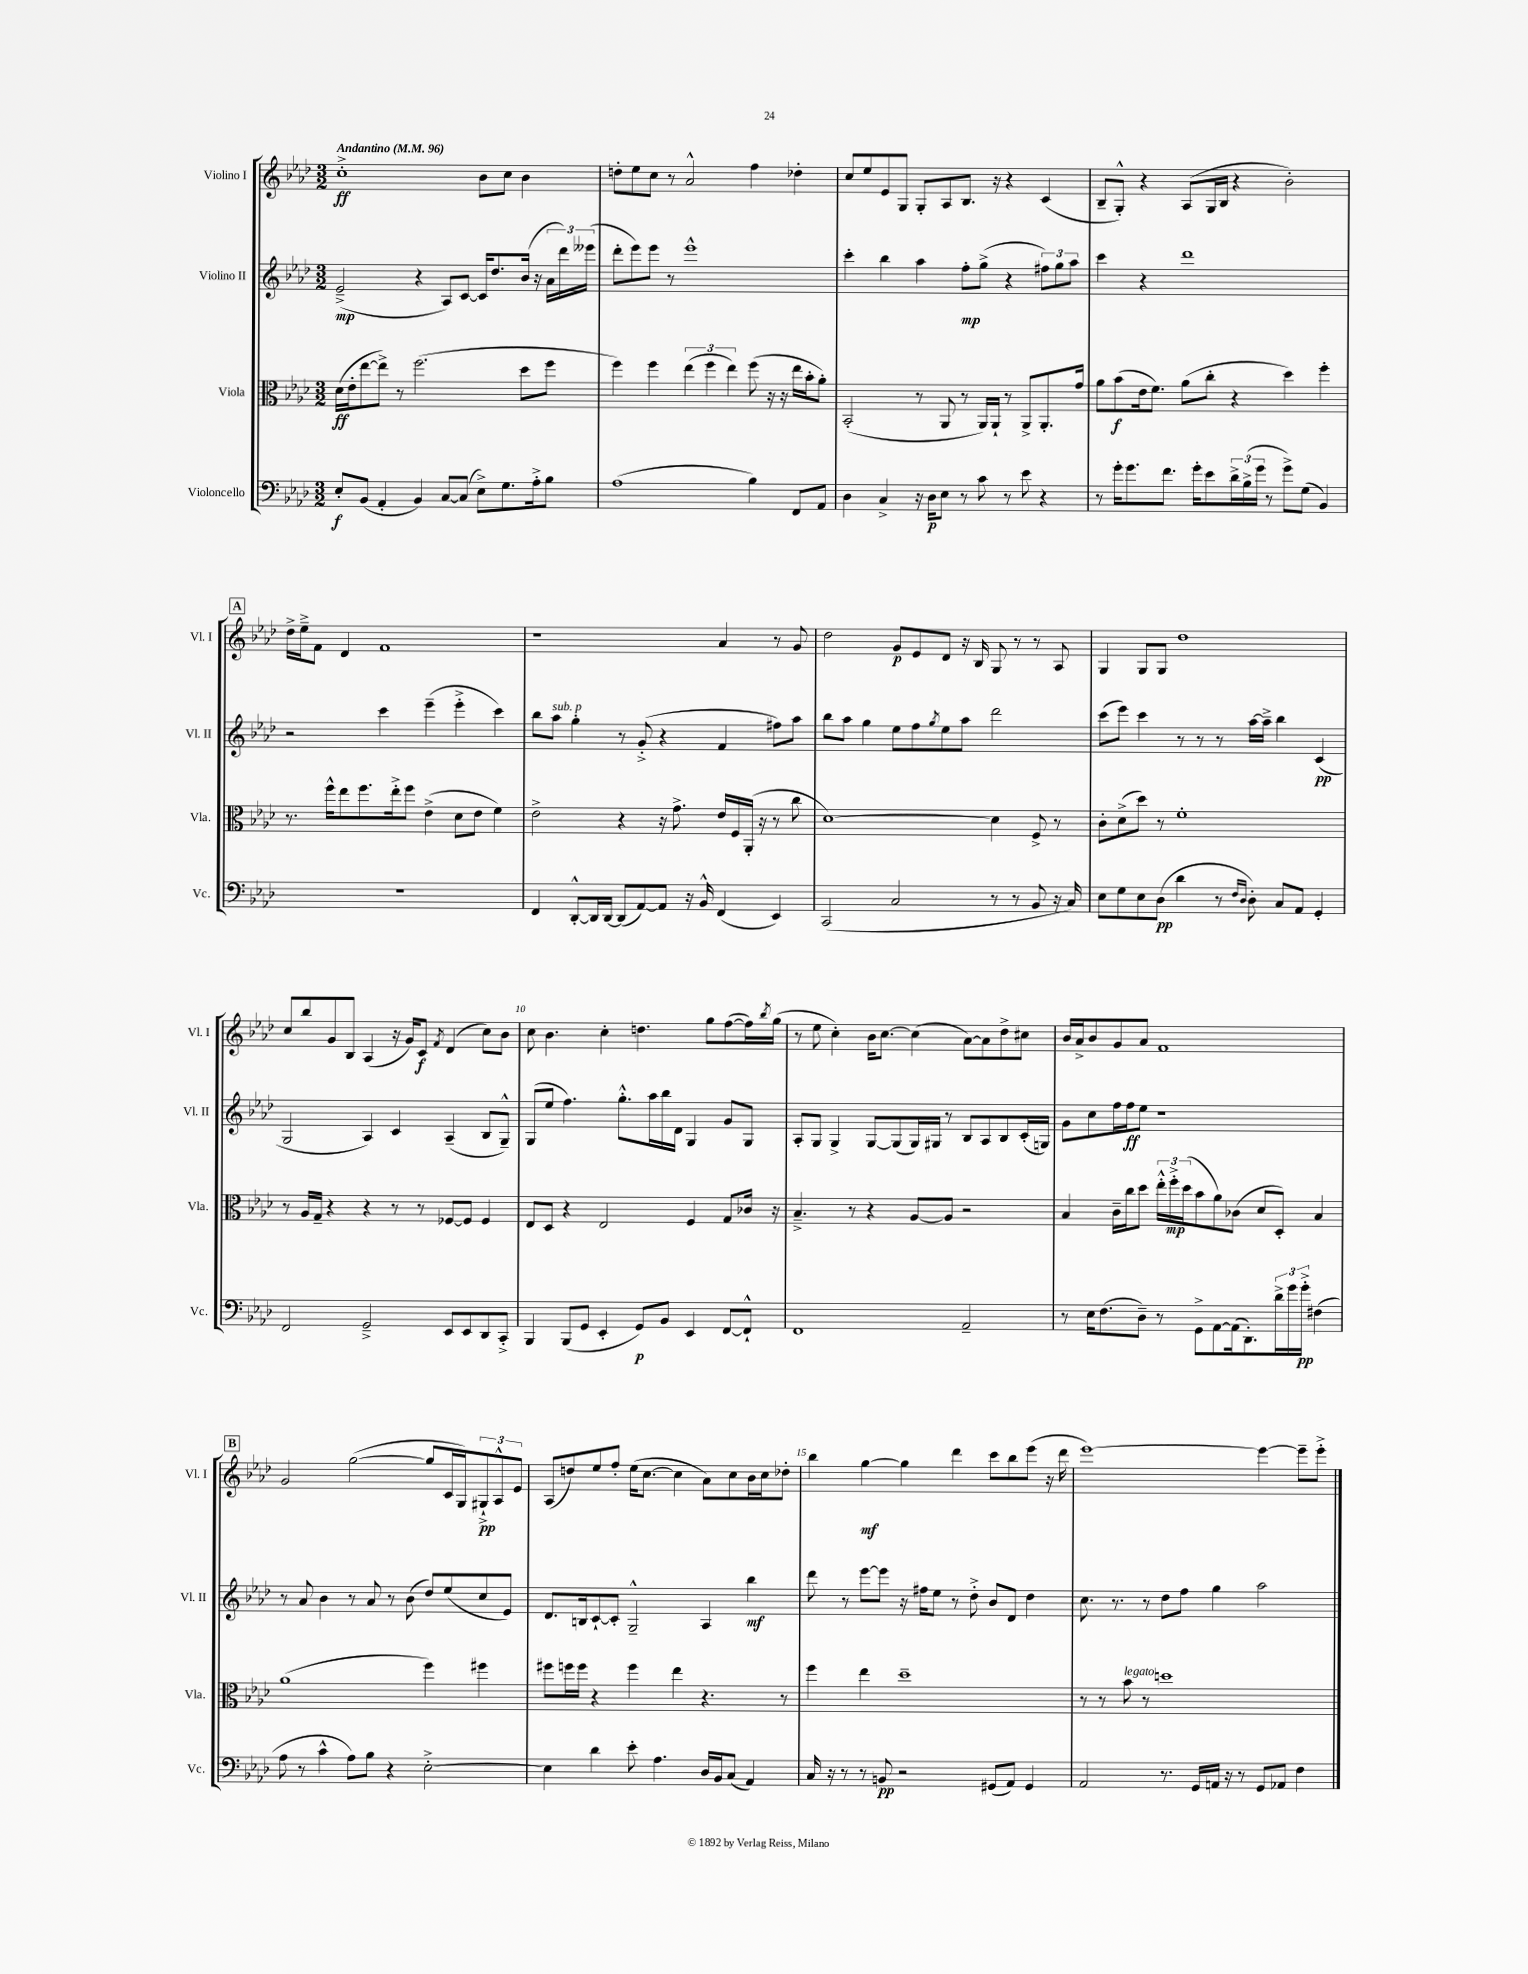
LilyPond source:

<<
\new StaffGroup <<
\new Staff = "s0" \with { instrumentName = "Violino I" shortInstrumentName = "Vl. I" } {
    \clef treble \key aes \major \numericTimeSignature \time 3/2 \tempo "Andantino" 4 = 96
    c''1-.->\ff bes'8 c''8 bes'4 |
    d''8-. ees''8 c''8 r8 aes'2-^ f''4 des''4-. |
    c''8 ees''8 ees'8 g8 g8-. aes8 bes8. r16 r4 c'4( |
    bes8-- g8-.-^) r4 aes8( g16 bes16 r4 bes'2-.) |
    \mark \markup { \box "A" } des''16-> ees''16---> f'8 des'4 f'1 |
    r1 aes'4 r8 g'8 |
    des''2 g'8\p ees'8 des'8 r16 bes16 g8 r8 r8 aes8 |
    g4 g8 g8 des''1 |
    c''8 bes''8 g'8 bes8 aes4( r16 g'16) c'8\f \acciaccatura { f'8 } des'4( c''8) bes'8 |
    c''8 bes'4. c''4-. d''4. g''8 f''8~( f''16) \acciaccatura { bes''8 } g''16( |
    r8 ees''8 c''4-.) bes'16 c''8.~ c''4( aes'8~) aes'8 des''8-> cis''8 |
    bes'16 aes'16-> bes'8 g'8 aes'8 f'1 |
    \mark \markup { \box "B" } g'2 g''2~( g''8 c'16 g16) \tuplet 3/2 { gis8-!->\pp aes8-^ ees'8 } |
    aes8( d''8) ees''8 f''8-. ees''16( c''8.~ c''4 aes'8) c''8 bes'16 c''16 des''8-. |
    bes''4 g''4~\mf g''4 des'''4 c'''8 bes''8 ees'''8( r16 des'''16 |
    ees'''1~) ees'''4~ ees'''8-- ees'''8-.-> \bar "|." |
}
\new Staff = "s1" \with { instrumentName = "Violino II" shortInstrumentName = "Vl. II" } {
    \clef treble \key aes \major \numericTimeSignature \time 3/2
    ees'2--->\mp( r4 aes8) c'8~ c'16 des''8. bes'16( r16 \tuplet 3/2 { aes'16 des'''16) eeses'''16( } |
    des'''8-. ees'''8) ees'''8 r8 ees'''1-^ |
    c'''4-. bes''4 aes''4 f''8-.\mp g''8->( r4 \tuplet 3/2 { fis''8) g''8 aes''8 } |
    c'''4 r4 des'''1 |
    \mark \markup { \box "A" } r2 c'''4 ees'''4--( ees'''4-.-> c'''4) |
    bes''8 aes''8^\markup { \italic "sub. p" } g''4-. r8 g'8-.->( r4 f'4 fis''8) aes''8 |
    bes''8 aes''8 g''4 ees''8 f''8 \acciaccatura { g''8 } ees''8 aes''8 des'''2 |
    c'''8( ees'''8) c'''4 r8 r8 r8 aes''16~ aes''16---> bes''4 c'4\pp( |
    g2 aes4) c'4 aes4--( bes8 g8---^) |
    g8( ees''8 f''4.) g''8.-.-^ aes''16 bes''16 des'16 g4 g'8 g8 |
    aes8-. g8 g4-> g8~ g8( g16) gis16 r8 bes8 aes8 bes8 c'16-.( g16) |
    g'8 c''8 f''16 f''16\ff ees''8 r1 |
    \mark \markup { \box "B" } r8 aes'8 bes'4 r8 aes'8 r8 bes'8( des''8) ees''8( c''8 ees'8) |
    des'8. b16 c'8~-! c'8-. g2---^ aes4 bes''4\mf |
    des'''8 r8 ees'''8~ ees'''8 r16 fis''16 ees''8 r8 des''8-.-> bes'8 des'8 des''4 |
    c''8. r8. r8 des''8 f''8 g''4 aes''2 \bar "|." |
}
\new Staff = "s2" \with { instrumentName = "Viola" shortInstrumentName = "Vla." } {
    \clef alto \key aes \major \numericTimeSignature \time 3/2
    des'16\ff( ees'16-. ees''8~ ees''8->) r8 f''2.( des''8 f''8 |
    f''4) f''4 \tuplet 3/2 { ees''4( f''4 ees''4) } f''8( r16 r16 ees''16 bes'16-. aes'8-.) |
    bes,2-.( r8 aes,8 r8 aes,16) aes,16-! r8 aes,8-> aes,8.-. g'16 |
    aes'8 bes'8\f( ees'16 f'8.) aes'8( c''8-. r4 des''4) f''4-. |
    \mark \markup { \box "A" } r8. f''16-^ ees''8 f''8. ees''16-.-> f''8 ees'4->( des'8 ees'8 f'4) |
    ees'2-> r4 r16 g'8.-> ees'16 f16 aes,16-.( r16 r8 c''8 |
    des'1~) des'4 f8-> r8 |
    c'8-. des'8->( des''8) r8 f'1-. |
    r8 aes16 g16-- r4 r4 r8 r8 fes8~ fes8 fes4 |
    ees8 des8 r4 ees2 f4 g8 ces'16 r16 |
    bes4.---> r8 r4 aes8~ aes8 r2 |
    bes4 c'16-- c''16 des''8 \tuplet 3/2 { ees''16-.-^ f''16-.->\mp des''16( } bes'8 aes'8) ces'8( des'8 des8-.) bes4 |
    \mark \markup { \box "B" } aes'1( f''4) fis''4 |
    fis''8 f''16 f''16 r4 f''4 ees''4 r4. r8 |
    f''4 ees''4 des''1-- |
    r8 r8 bes'8^\markup { \italic "legato" } r8 d''1 \bar "|." |
}
\new Staff = "s3" \with { instrumentName = "Violoncello" shortInstrumentName = "Vc." } {
    \clef bass \key aes \major \numericTimeSignature \time 3/2
    ees8-.\f bes,8( aes,4-. bes,4) c8~ c8( ees8->) g8. aes16-.-> bes8 |
    aes1( bes4) f,8 aes,8 |
    des4 c4-> r16 des16\p ees8 r8 c'8 r8 ees'8 r4 |
    r8 g'16-. g'8. f'8. g'16-. ees'8 \tuplet 3/2 { des'16-> bes16->( g'16 } r8 g'8->) g8( bes,4) |
    \mark \markup { \box "A" } R1. |
    f,4 des,8~-.-^ des,16 des,16~ des,8( aes,8~) aes,8 r16 bes,16-^ f,4( ees,4) |
    c,2( c2 r8 r8 bes,8 r16 c16) |
    ees8 g8 ees8 des8\pp( des'4 r8 \grace { f16 des16 } des8-.) c8 aes,8 g,4-. |
    f,2 g,2---> ees,8 ees,8 des,8 c,8-.-> |
    bes,,4 bes,,8( g,8 ees,4-. g,8\p) bes,8 ees,4 f,8~ f,8-!-^ |
    f,1 aes,2-- |
    r8 ees16 f8.( des8--) r8 g,8-> aes,8~ aes,16( des,8.-.) \tuplet 3/2 { des'16-> g'16 g'16-.->\pp } fis4( |
    \mark \markup { \box "B" } aes8 r8 c'4-^ aes8) bes8 r4 ees2~-.-> |
    ees4 des'4 ees'8-. aes4. des16 bes,16 c8( aes,4) |
    c16 r16 r8 r8 b,8\pp r2 gis,8( aes,8) gis,4 |
    aes,2 r8. g,16 a,16 r16 r8 g,8 aes,8 f4 \bar "|." |
}
>>
>>
\layout { \context { \Score \override BarNumber.break-visibility = ##(#f #t #t) barNumberVisibility = #(every-nth-bar-number-visible 5) } }
